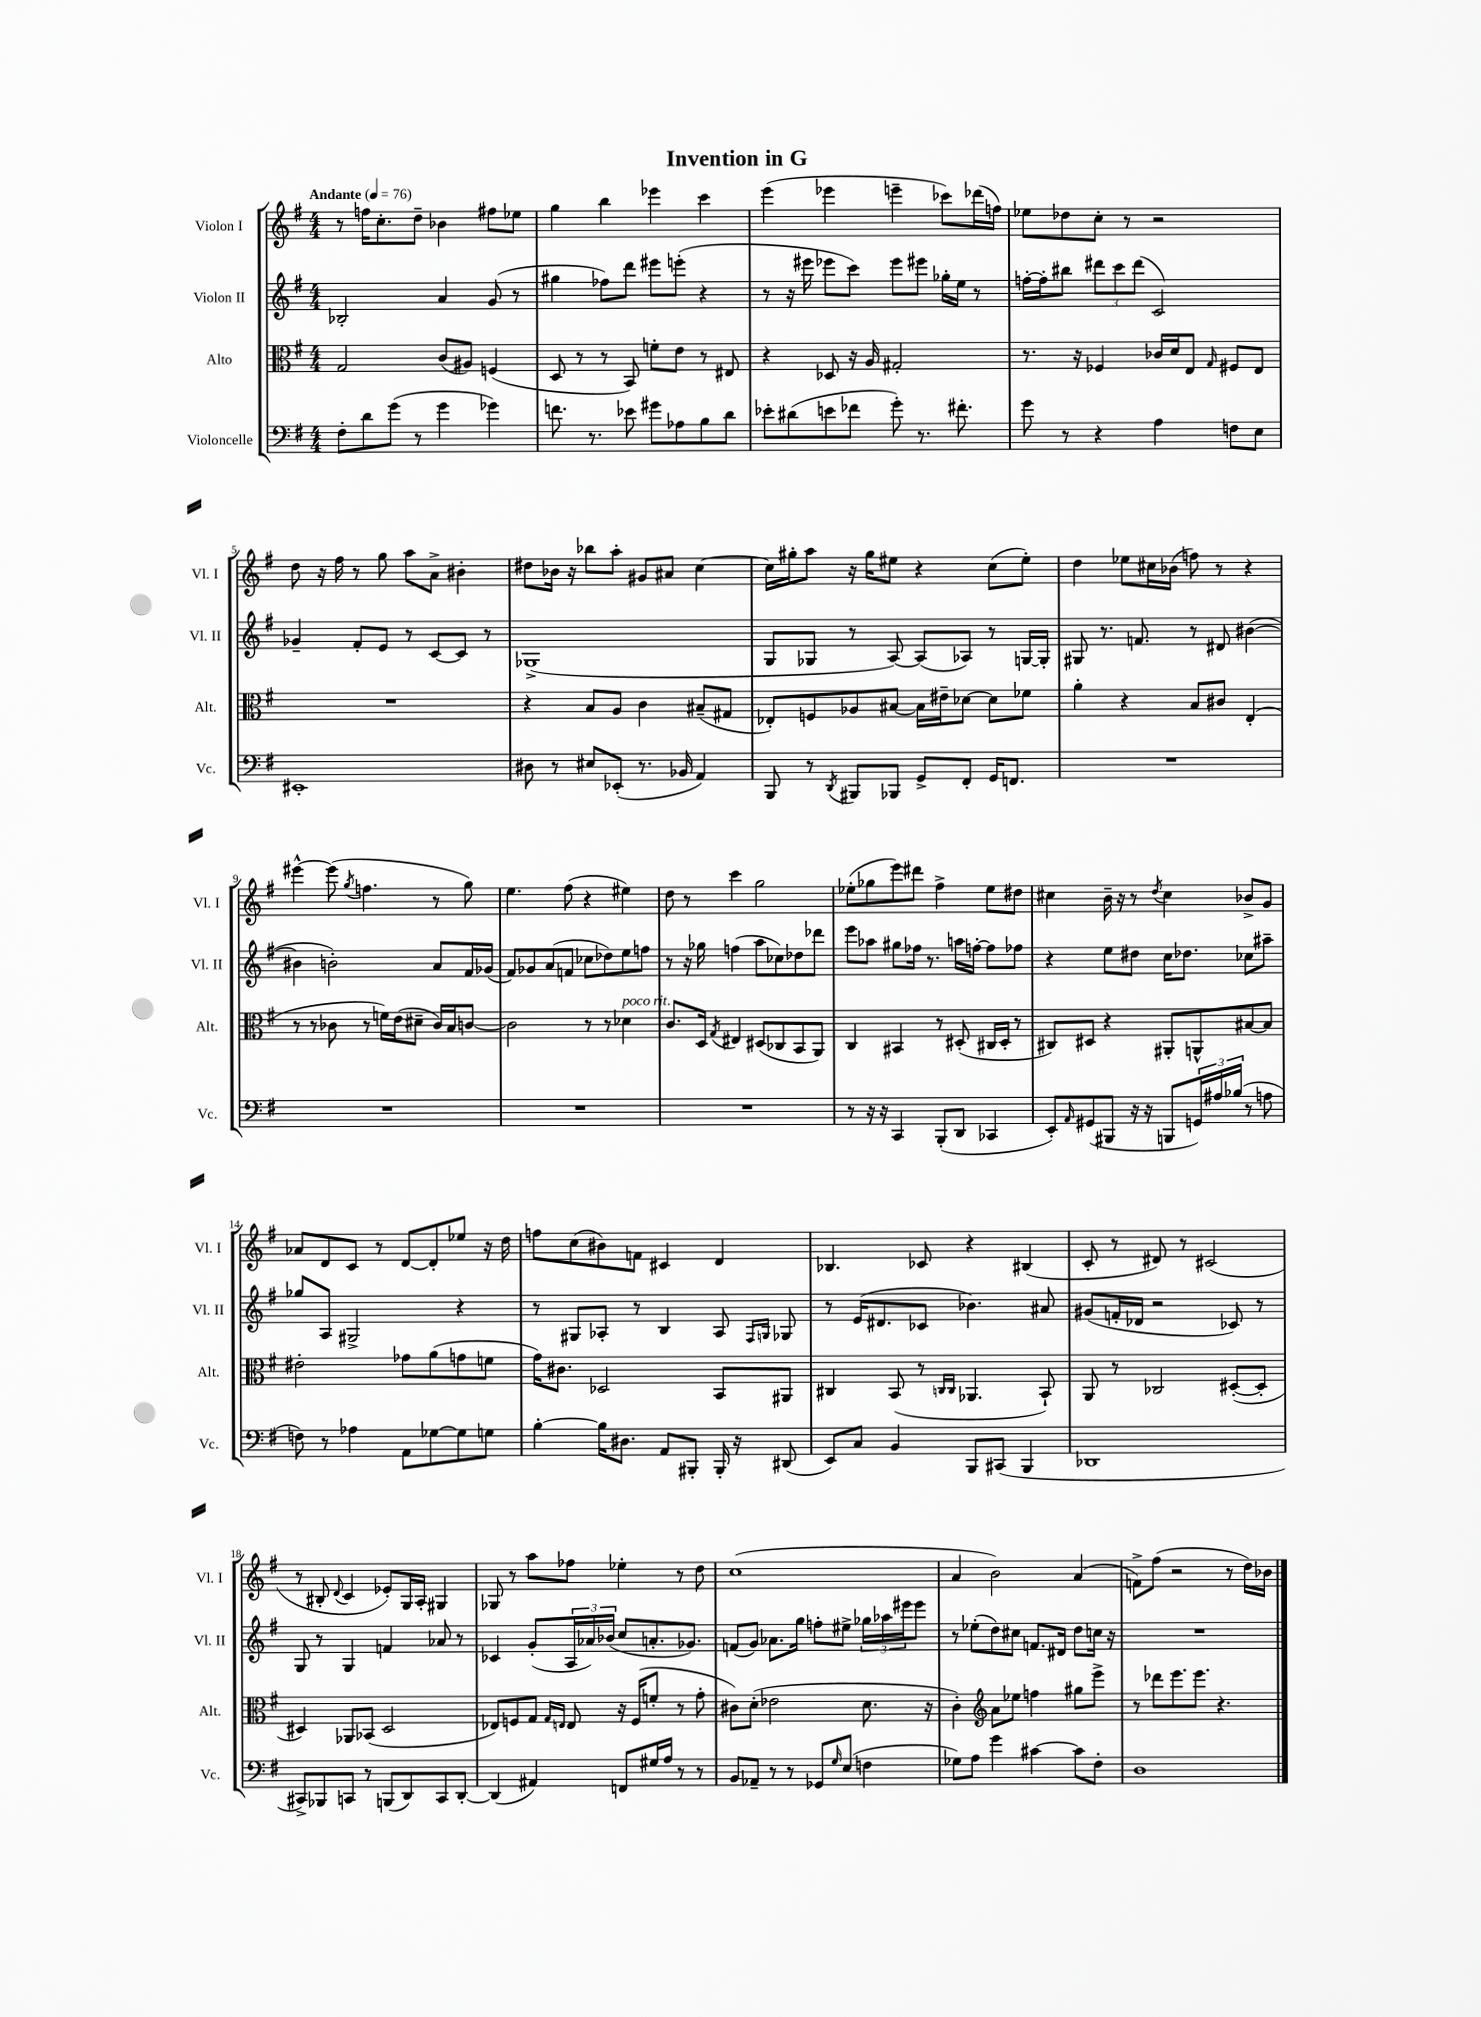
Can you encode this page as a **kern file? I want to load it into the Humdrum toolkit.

**kern	**kern	**kern	**kern
*part4	*part3	*part2	*part1
*staff4	*staff3	*staff2	*staff1
*I"Violoncelle	*I"Alto	*I"Violon II	*I"Violon I
*I'Vc.	*I'Alt.	*I'Vl. II	*I'Vl. I
*clefF4	*clefC3	*clefG2	*clefG2
*k[f#]	*k[f#]	*k[f#]	*k[f#]
*M4/4	*M4/4	*M4/4	*M4/4
*MM76	*MM76	*MM76	*MM76
=1	=1	=1	=1
!	!	!	!LO:TX:a:B:t=Andante
8F#'\L	2G/	2B-X'/	8r
8d\	.	.	16ffn\KL
.	.	.	8.cc'\
(8g\J	.	.	.
8r	.	.	8dd~\J
4g\	(8c/L	4a/	4b-X\
.	8A#X/J)	.	.
4g-X\)	(4Fn/	(8g/	8ff#X\L
.	.	8r	8ee-X\J
=2	=2	=2	=2
8.fn\	8D/	4gg#X\	4gg\
.	8r	.	.
8.r	.	.	.
.	8r	8ff-X\L)	4bb\
8e-X\	8BB/)	8ddd\J	.
8g#X\L	8fn'\L	8eee#X\L	4eee-X\
8A-X\	8e\J	(8eeen'\J	.
8B\	8r	4r	4ccc\
8d\J	8E#X/	.	.
=3	=3	=3	=3
8e-X'\L	4r	8r	(4eee\
(8d#X\	.	16r	.
.	.	16eee#X\	.
8en\	8D-X/	8eee-X\L	4eee-X\
8f-X\J	16r	8ccc\J)	.
.	16A/	.	.
8g'\)	2G#X'/	8eee-\L	4eeen~\
8.r	.	8eee#X\J	.
.	.	16gg-X'\LL	8ccc-X\L)
8.f#X'\	.	16ee\JJ	.
.	.	8r	(16ddd-X\L
.	.	.	16ffn\JJ)
=4	=4	=4	=4
8g\	8.r	[16ffn'\LL	8ee-X\L
.	.	16ff'\J]	.
8r	.	8bb#X\J	8dd-X\
.	16r	.	.
4r	4F-X/	12ddd#X\L	8cc'\J
.	.	12ccc\	.
.	.	.	8r
.	.	(12ddd#\J	.
4A\	16c-X/LL	2c/)	2r
.	16d/J	.	.
.	8E/J	.	.
.	16qqG/	.	.
8Fn\L	8F#X/L	.	.
8E\J	8E/J	.	.
!!LO:LB:g=z
=5	=5	=5	=5
1EE#X'	1r	4g-X~/	8dd\
.	.	.	16r
.	.	.	16ff#\
.	.	8f#'/L	8r
.	.	8e/J	8gg\
.	.	8r	8aa\L
.	.	[8c/L	8a^\J
.	.	8c/J]	4b#X'\
.	.	8r	.
=6	=6	=6	=6
8D#X\	4r	(1G-X^	8dd#X\L
8r	.	.	16b-X\Jk
.	.	.	16r
8E#X/L	8B/L	.	8bb-X\L
(8EE-X'/J	8A/J	.	8aa'\J
8.r	4c\	.	8g#X/L
.	.	.	8a#X/J
16BB-X/	.	.	.
4AA/)	(8B#X~/L	.	[4cc\
.	8G#X/J	.	.
=7	=7	=7	=7
8BBB/	8E-X'/L)	8G/L	16cc\LL]
.	.	.	16gg#X'\J
8r	8Fn/	8G-X/J	8aa\J
8qDD/	.	.	.
8BBB#X/L	8A-X/	8r	16r
.	.	.	16gg#\KL
8BBB-X/J	[8B#X/J	[8A/)	8ee#X\J
8GG^/L	16B#\LL]	(8A/L]	4r
.	16e#X~\J	.	.
8FF#'/J	[8d-X\J	8A-X/J)	.
16GG/KL	8d-\L]	8r	(8cc\L
8.FFn/J	.	.	.
.	8f-X\J	[16Gn/LL	8ee#'\J)
.	.	16G'/JJ]	.
=8	=8	=8	=8
1r	4a'\	8G#X/	4dd\
.	.	8.r	.
.	4r	.	8ee-X\L
.	.	8.fn/	.
.	.	.	16cc#X\L
.	.	.	(16b-X\JJ
.	8B/L	8r	8ffn\)
.	8c#X/J	8d#X/	8r
.	(4E'/	([4b#X\	4r
!!LO:LB:g=z
=9	=9	=9	=9
1r	8r	4b#X\]	[4eee#X^^\
.	8r	.	.
.	8c-X\	2bn'\)	(8eee#\]
.	.	.	8qgg/
.	8r	.	4.ffn\
.	16fn\LL)	.	.
.	(16e\J	.	.
.	8d#X~\J	.	.
.	16c-/LL)	8a/L	8r
.	16B/J	.	.
.	[8cn/J	16f#/L	8gg\)
.	.	(16g-X/JJ	.
=10	=10	=10	=10
1r	2c\]	8f#/L)	4.ee\
.	.	8g-X/	.
.	.	(8a/	.
.	.	8fn/J	(8ff#\
.	8r	8cc-X\L	4r
.	8r	8dd-X\)	.
!	!LO:TX:a:i:t=poco rit.	!	!
.	4d-X\	8ee\	4ee#X\)
.	.	8ffn\J	.
=11	=11	=11	=11
1r	8.c/L	8r	8dd\
.	.	16r	8r
.	16D/Jk	16gg-X\	.
.	8qG/	.	.
.	4E#X/	(4ffn\	4ccc\
.	(8D#X/L	8aa\L	2gg\
.	8C-X/	8cc-X\)	.
.	8BB/	8dd-X\	.
.	8AA/J)	8ddd-X\J	.
=12	=12	=12	=12
8r	4C/	8eee\L	(8ee-X'\L
16r	.	8aa-X\J	8gg-X\
16r	.	.	.
4CC/	4BB#X/	8gg#X\L	8eee\)
.	.	16ff-X\Jk	8ddd#X\J
.	.	8.r	.
(8BBB'/L	8r	.	4ff#^\
8DD/J	(8D#X'/	16aan\LL	.
.	.	[16ffn'\JJ	.
4CC-X/	16C#X/LL	8ff\L]	8ee-\L
.	16D#'/JJ	.	.
.	8r	8ff-X\J	8dd#X\J
=13	=13	=13	=13
8EE'/L)	8C#X/L)	4r	4cc#X\
16qqAA/	.	.	.
(8GG#X/	8D#X/J	.	.
8BBB#X/J	4r	8ee\L	16b~\
.	.	.	16r
16r	.	8dd#X\J	8r
16r	.	.	.
.	.	.	8qdd/
8BBBn/L	8AA#X'/L	16cc\KL	4cc#\
.	.	8.dd-X\J	.
24GGn/L)	8AAn^^/	.	.
24A#X/	.	.	.
(24B-X/JJ	.	.	.
8r	[8B#X/	8cc-X\L	8b-X^/L
8An\	8B#/J]	8aa#X~\J	8g/J
!!LO:LB:g=z
=14	=14	=14	=14
8Fn\)	2e#X'\	8gg-X/L	8a-X/L
8r	.	8A/J	8d/
4A-X\	.	2G#X^/	8c/J
.	.	.	8r
8AA\L	8g-X\L	.	[8d/L
[8G-X\	(8a\	.	8d'/]
8G-\]	8gn\	4r	8ee-X/J
8Gn\J	8fn\J	.	16r
.	.	.	16dd\
=15	=15	=15	=15
[4B'\	16g\KL)	8r	8ffn\L
.	8.c#X\J	.	.
.	.	8G#X/L	(8cc\
16B\KL]	2D-X/	8A-X'/J	8b#X\)
8.D#X\J	.	.	.
.	.	8r	8fn\J
8AA/L	.	4B/	4c#X/
8BBB#X'/J	.	.	.
16BBB#'/	8BB/L	8A-/	4d/
16r	.	.	.
.	.	16qqF#/LL	.
.	.	16qqGn/JJ	.
(8DD#X/	8AA#X/J	8G-X/	.
=16	=16	=16	=16
8EE/L)	4C#X/	8r	4.B-X/
8C/J	.	(16e/KL	.
.	.	8.d#X/	.
4BB/	(8BB/	.	.
.	8r	8c-X/J	8c-X/
.	16qqCn/LL	.	.
.	16qqC/JJ	.	.
8BBB/L	4.AA-X/	4.b-X\)	4r
(8CC#X/J	.	.	.
4BBB/	.	.	(4B#X/
.	8BB`/)	8a#X/	.
=17	=17	=17	=17
1DD-X	8AA/	(8g#X/L	8c'/
.	8r	16fn'/L	8r
.	.	16d-X/JJ	.
.	2C-X/	2r	8d#X/)
.	.	.	8r
.	.	.	(2c#X/
.	([8D#X'/L	8c-X/)	.
.	8D#'/J]	8r	.
!!LO:LB:g=z
=18	=18	=18	=18
8CC#X^/L)	4D#X/)	8G/	8r
8BBB-X/	.	8r	8B#X'/
.	.	.	8qqd/
8CCn/J	8AA-X/L	4G/	4c/
8r	(8BB-X/J	.	.
(8BBBn/L	2D#/	4fn/	8e-X'/L)
8DD/)	.	.	16G/L
.	.	.	16A'/JJ
8CC/	.	8a-X/	4G#X/
[8DD'/J	.	8r	.
=19	=19	=19	=19
(4DD/]	8E-X/L)	4c-X/	8G-X/
.	8Fn/	.	8r
4AA#X/)	8G/J	(8g'/L	8aa\L
.	16qqG/LL	.	.
.	16qqEn/JJ	.	.
.	8E/	24A/L	8ff-X\J
.	.	24a-X/)	.
.	.	(24b-X/JJ	.
8FFn/L	16r	8cc/L	4ee-X'\
.	(16F/KL	.	.
16G#X/L	8fn'/J	8.an'/	.
16A/JJ	.	.	.
8r	8r	.	8r
.	.	8.g-X/J)	.
8r	8g'\	.	8dd\
=20	=20	=20	=20
8BB/L	8c#X\L)	(8fn/L	(1cc
8AA-X~/J	(8d'\J	8g/J)	.
8r	2e-X\	8.a-X\L	.
8r	.	.	.
.	.	16gg\Jk	.
8GG-X/L	.	8ffn'\L	.
16qqG/	.	.	.
(8E/J	.	8ee#X^\J	.
4Fn\	8.d\	24gg-X\LL	.
.	.	24aa-X\	.
.	.	24eee#X\J	.
.	.	8eee#\J	.
.	16r	.	.
=21	=21	=21	=21
8G-X\L)	4c'\)	8r	4a/
8A\J	.	(8ee-X'\L	.
*	*clefG2	*	*
4g\	8a\L	8dd\)	2b\)
.	8ee-X\J	8cc#X\J	.
[4c#X\	4ffn\	8.fn/L	.
.	.	16d#X/Jk	.
8c#\L]	8gg#X\L	8dd\L	(4a/
8F#'\J	8eee^\J	16ccn\Jk	.
.	.	16r	.
=22	=22	=22	=22
1D	8r	1r	8fn^\L)
.	8ddd-X\L	.	(8ff#\J
.	8.eee\	.	2r
.	8.eee\J	.	.
.	4.r	.	.
.	.	.	8r
.	.	.	16dd\LL)
.	.	.	16b-X\JJ
==	==	==	==
*-	*-	*-	*-
